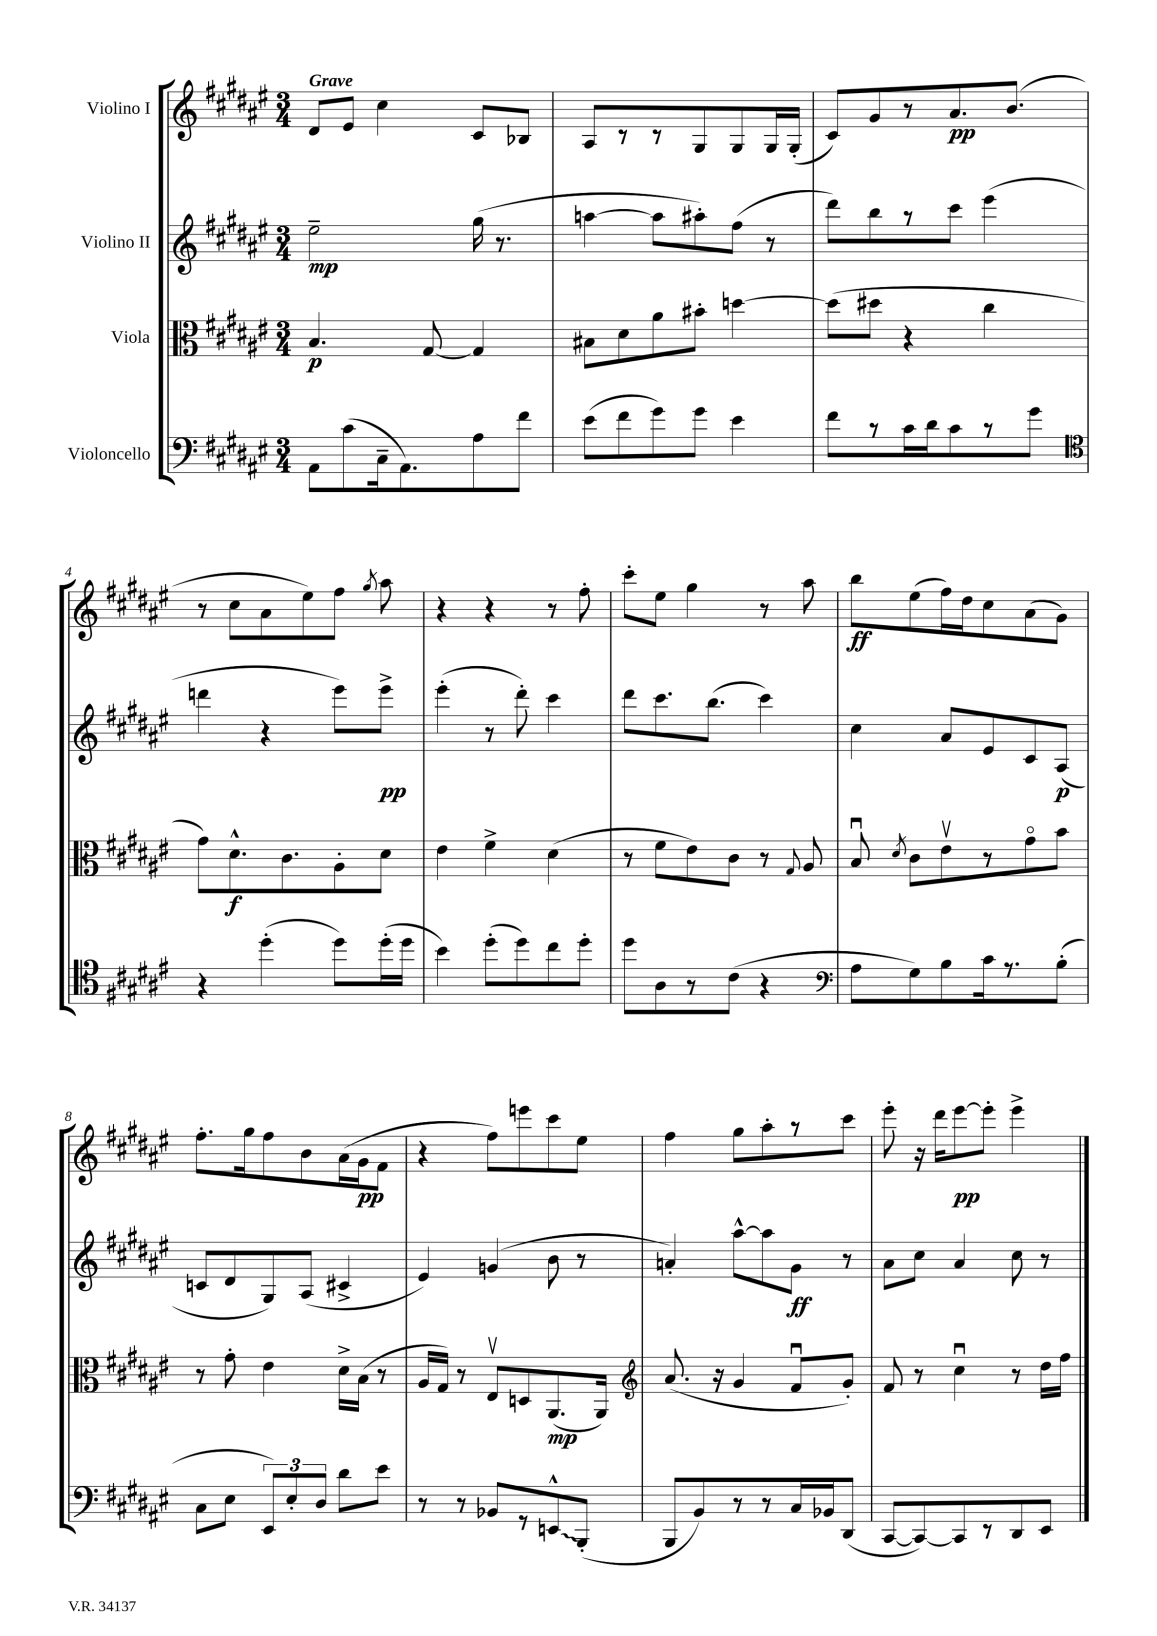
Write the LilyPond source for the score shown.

<<
\new StaffGroup <<
\new Staff = "s0" \with { instrumentName = "Violino I" } {
    \clef treble \key fis \major \numericTimeSignature \time 3/4 \tempo "Grave"
    \autoBeamOff dis'8[ eis'8] cis''4 cis'8[ bes8] |
    ais8[ r8 r8 gis8 gis8 gis16 gis16]-.( |
    cis'8[) gis'8 r8 ais'8.\pp b'8.]( |
    r8 cis''8[ ais'8 eis''8) fis''8] \acciaccatura { gis''8 } ais''8 |
    r4 r4 r8 fis''8-. |
    cis'''8[-. eis''8] gis''4 r8 ais''8 |
    b''8[\ff eis''8( fis''16) dis''16 cis''8 ais'8( gis'8]) |
    fis''8.[-. gis''16 fis''8 b'8 ais'16( gis'16\pp fis'8] |
    r4 fis''8[) e'''8 cis'''8 eis''8] |
    fis''4 gis''8[ ais''8-. r8 cis'''8] |
    eis'''8-. r16 dis'''16[ eis'''8~\pp eis'''8]-. eis'''4-> \bar "|." |
}
\new Staff = "s1" \with { instrumentName = "Violino II" } {
    \clef treble \key fis \major \numericTimeSignature \time 3/4
    \autoBeamOff eis''2--\mp gis''16( r8. |
    a''4~ a''8[ ais''8-.) fis''8]( r8 |
    dis'''8[) b''8 r8 cis'''8] eis'''4( |
    d'''4 r4 eis'''8[) eis'''8]->\pp |
    eis'''4-.( r8 dis'''8-.) cis'''4 |
    dis'''8[ cis'''8. b''8.]( cis'''4) |
    cis''4 ais'8[ eis'8 cis'8 ais8]\p( |
    c'8[ dis'8 gis8) ais8]( cis'4-> |
    eis'4) g'4( b'8 r8 |
    a'4-.) ais''8[~-^ ais''8 gis'8]\ff r8 |
    ais'8[ cis''8] ais'4 cis''8 r8 \bar "|." |
}
\new Staff = "s2" \with { instrumentName = "Viola" } {
    \clef alto \key fis \major \numericTimeSignature \time 3/4
    \autoBeamOff b4.\p gis8~ gis4 |
    bis8[ dis'8 ais'8 bis'8]-. d''4~ |
    d''8[( dis''8] r4 cis''4 |
    gis'8[) dis'8.-^\f cis'8. ais8-. dis'8] |
    eis'4 fis'4-> dis'4( |
    r8 fis'8[ eis'8) cis'8] r8 \appoggiatura { gis8 } ais8 |
    b8\downbow \acciaccatura { dis'8 } cis'8[ eis'8\upbow r8 gis'8\flageolet b'8] |
    r8 gis'8-. eis'4 dis'16[-> b16]( r8 |
    ais16[ gis16]) r8 eis8[\upbow d8 ais,8.\mp( ais,16]) |
    \clef treble ais'8.( r16 gis'4 fis'8[\downbow gis'8]-.) |
    fis'8 r8 cis''4\downbow r8 dis''16[ fis''16] \bar "|." |
}
\new Staff = "s3" \with { instrumentName = "Violoncello" } {
    \clef bass \key fis \major \numericTimeSignature \time 3/4
    \autoBeamOff ais,8[ cis'8( cis16-- ais,8.) ais8 fis'8] |
    eis'8[( fis'8 gis'8) gis'8] eis'4 |
    fis'8[ r8 cis'16 dis'16 cis'8 r8 gis'8] |
    \clef tenor r4 dis''4-.( dis''8[) dis''16-.( dis''16] |
    b'4) dis''8[-.( dis''8) cis''8 dis''8]-. |
    dis''8[ ais8 r8 cis'8]( r4 |
    \clef bass ais8[ gis8) b8 cis'16 r8. b8]-.( |
    cis8[ eis8] \tuplet 3/2 { eis,8[) eis8-. dis8] } dis'8[ eis'8] |
    r8 r8 bes,8[ r8 \once \override Glissando.style = #'zigzag e,8-^\glissando b,,8]-.( |
    b,,8[ b,8) r8 r8 cis16 bes,16 dis,8]( |
    cis,8[~ cis,8~) cis,8 r8 dis,8 eis,8] \bar "|." |
}
>>
>>
